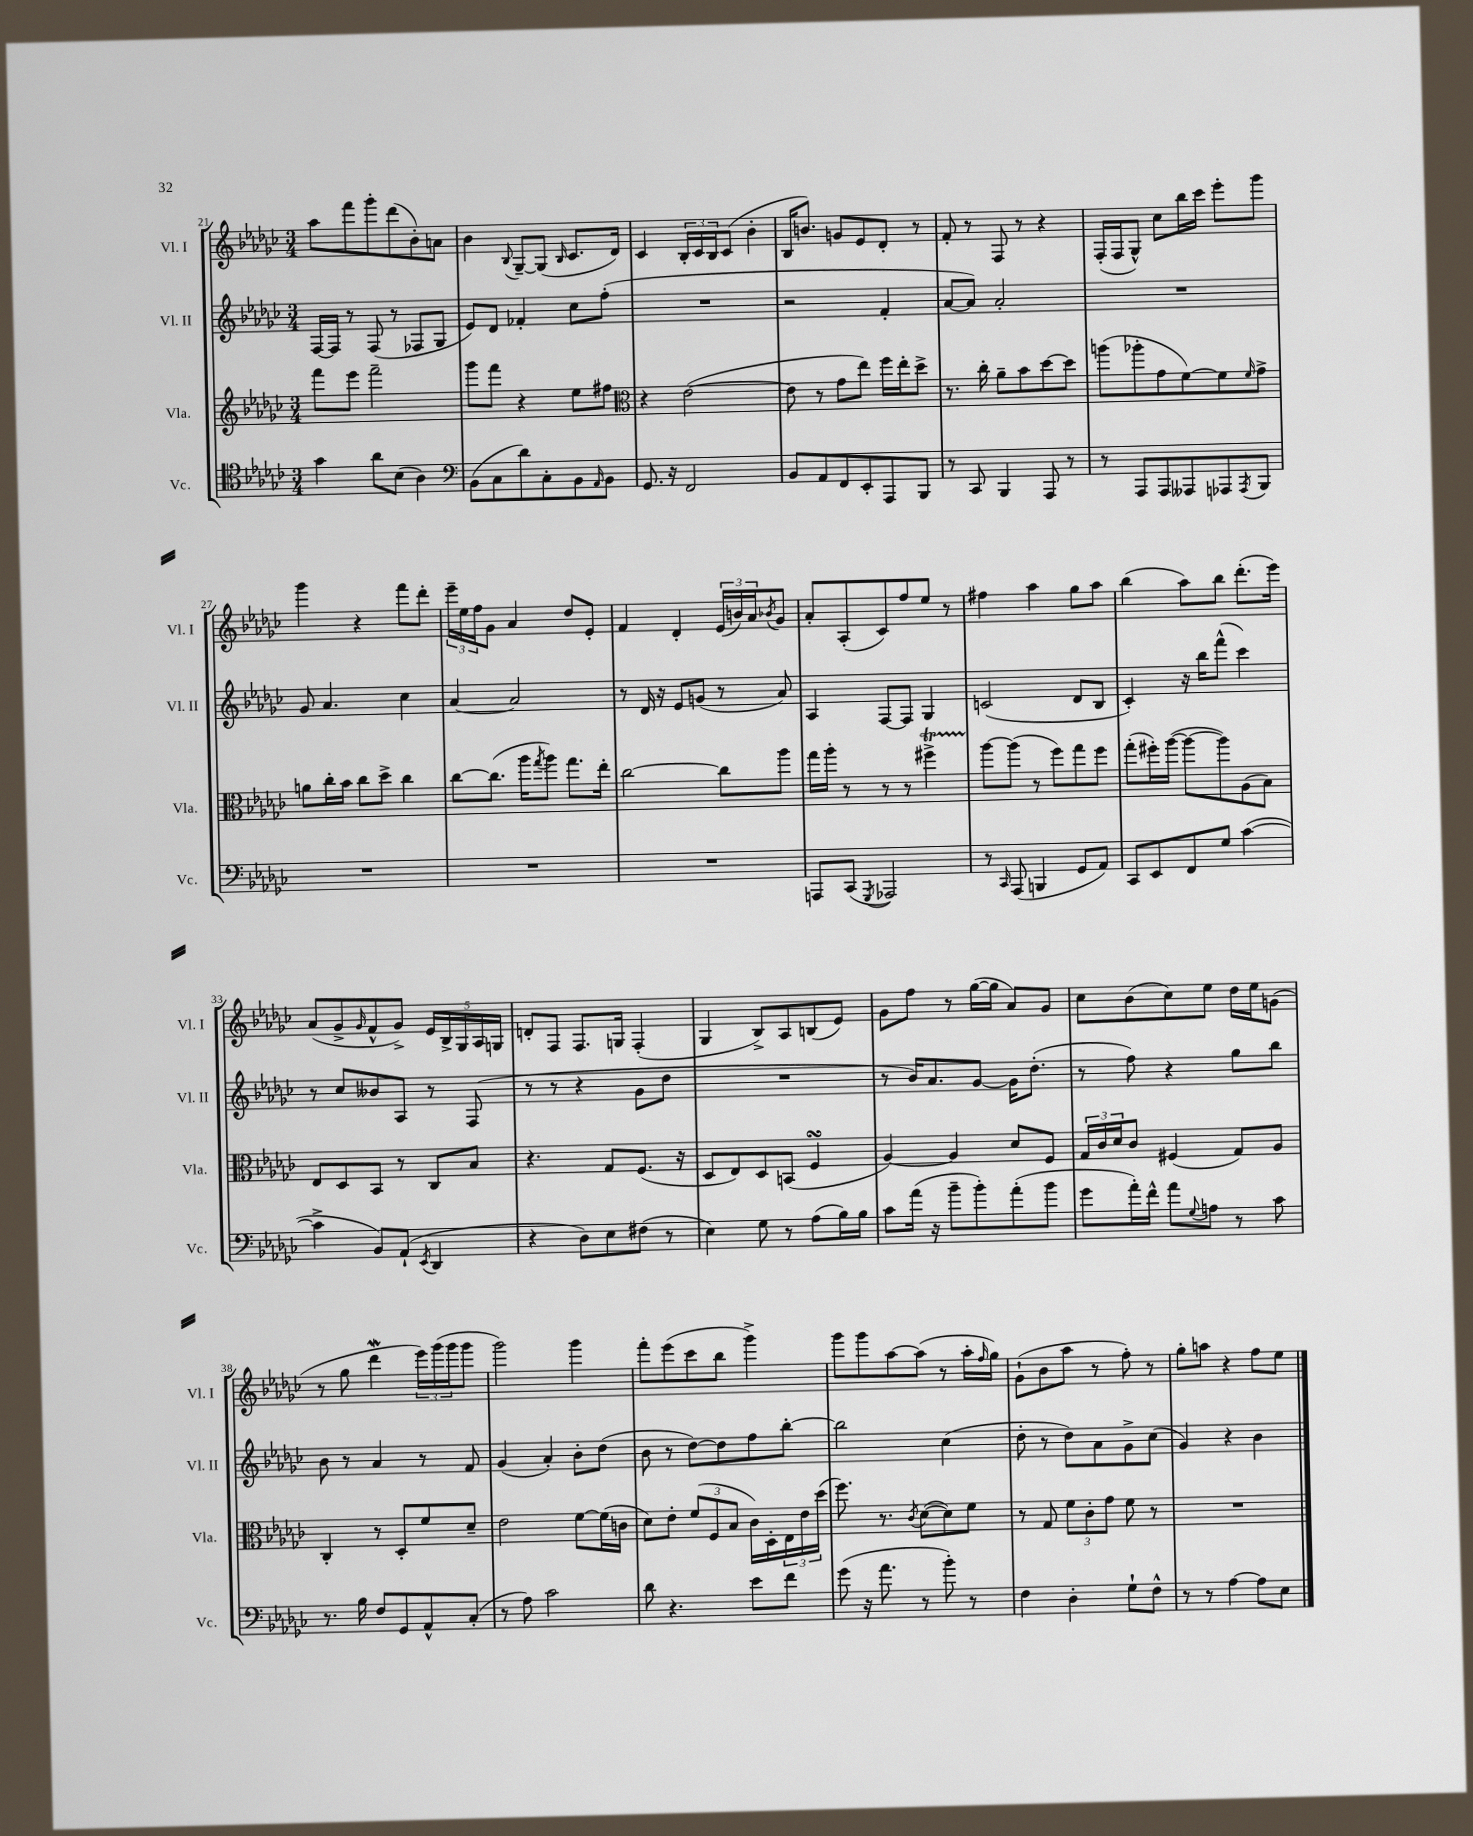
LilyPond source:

<<
\new StaffGroup <<
\new Staff = "s0" \with { instrumentName = "Vl. I" shortInstrumentName = "Vl. I" } {
    \clef treble \key ges \major \numericTimeSignature \time 3/4
    aes''8 f'''8 ges'''8-. des'''8( bes'8-.) a'8 |
    bes'4 \appoggiatura { bes8 } ges8~-- ges8( \grace { bes16 } ces'8. des'16) |
    ces'4 \tuplet 3/2 { bes16-. ces'16 bes16 } ces'8( bes'4-. |
    bes16 b'8.) g'8 ees'8 des'8-. r8 |
    f'8-. r8 f8 r8 r4 |
    f16-.( f16 ges8-^) ces''8 bes''16 ces'''16 ees'''8-. ges'''8 |
    ges'''4 r4 f'''8 des'''8-. |
    \tuplet 3/2 { ees'''16-- ees''16 f''16 } ges'8 aes'4 des''8 ees'8-. |
    f'4 des'4-. \tuplet 3/2 { ees'16( b'16) aes'16 } \acciaccatura { bes'8 } ges'8 |
    aes'8-. aes8-.( ces'8) f''8 ees''8 r8 |
    fis''4 aes''4 ges''8 aes''8 |
    bes''4( aes''8) bes''8 des'''8.-.( ees'''16) |
    aes'8( ges'8-> \grace { ges'16 } f'8-^ ges'8->) \tuplet 5/4 { ees'16 bes16-> ges16 aes16 g16 } |
    d'8-. f8 f8. g16 f4-.( |
    ges4 bes8->) aes8 b8( ees'8) |
    ges'8 f''8 r8 ges''16~( ges''16 aes'8) ges'8 |
    ces''8 bes'8( ces''8) ees''8 des''16 ees''16 g'8( |
    r8 ges''8 des'''4\mordent \tuplet 3/2 { ees'''16) ges'''16( ges'''16 } ges'''8 |
    ges'''2) ges'''4 |
    f'''8-. ees'''8( ces'''8 bes''8 ges'''4->) |
    ges'''8 ges'''8 aes''8~ aes''8( r8 aes''16-. \grace { f''16 } ges''16) |
    ges'8-!( bes'8 aes''8 r8 f''8-.) r8 |
    ges''8-. a''8 r4 f''8 ees''8 \bar "|." |
}
\new Staff = "s1" \with { instrumentName = "Vl. II" shortInstrumentName = "Vl. II" } {
    \clef treble \key ges \major \numericTimeSignature \time 3/4
    f16~ f16 r8 f8( r8 fes8 ges8 |
    ees'8) des'8 fes'4-. ces''8 f''8-.( |
    R2. |
    r2 f'4-. |
    aes'8~ aes'8) aes'2-. |
    R2. |
    ges'8 aes'4. ces''4 |
    aes'4~ aes'2 |
    r8 des'16 r16 ees'8 g'8( r8 aes'8) |
    aes4 f8~ f8 ges4 |
    c'2( des'8 bes8 |
    ces'4-.) r16 bes''16 f'''8-^( ces'''4) |
    r8 ces''8 beses'8 aes8 r8 f8( |
    r8 r8 r4 ges'8 des''8 |
    R2. |
    r8 bes'16) aes'8. ges'8~ ges'16 des''8.-.( |
    r8 f''8) r4 ges''8 bes''8 |
    bes'8 r8 aes'4 r8 f'8 |
    ges'4( aes'4-.) bes'8-. des''8( |
    bes'8 r8 des''8~) des''8 f''8 bes''8~-. |
    bes''2 ces''4( |
    des''8-. r8 des''8) aes'8 ges'8-> ces''8( |
    ges'4) r4 bes'4 \bar "|." |
}
\new Staff = "s2" \with { instrumentName = "Vla." shortInstrumentName = "Vla." } {
    \clef treble \key ges \major \numericTimeSignature \time 3/4
    f'''8 ees'''8 f'''2-- |
    ges'''8 f'''8 r4 ees''8 fis''8 |
    \clef alto r4 ees'2~( |
    ees'8 r8 ges'8 ees''8) f''16 ees''16-. des''8-> |
    r8. ces''16-. aes'8-- bes'8 des''8~ des''8 |
    a''8( aes''8-. ges'8 f'8~) f'8 \grace { f'16 } ges'8-> |
    a'8 ces''16-. bes'16 ces''8 des''8-> ces''4 |
    ces''8~ ces''8.( aes''16 \acciaccatura { ges''8 } aes''8) ges''8. ees''16-. |
    ces''2~ ces''8 aes''8 |
    ges''16 aes''16-. r8 r8 r8 fis''4->\startTrillSpan |
    aes''8~\stopTrillSpan aes''8( r8 f''8) ges''8 f''8 |
    ges''8-.( fis''16-.) aes''16~( aes''8~ aes''8) aes8( bes8) |
    ees8 des8 bes,8 r8 ces8 bes8 |
    r4. ges8 f8.( r16 |
    des8 ees8) des8 b,8( f4\turn |
    aes4~) aes4 des'8 f8 |
    \tuplet 3/2 { ges16 ces'16 des'16 } ces'8 fis4( ges8) aes8 |
    ces4-. r8 des8-. f'8 des'8-- |
    ees'2 f'8~ f'16( c'16 |
    des'8) ees'8-. \tuplet 3/2 { f'8( f8 bes8 } ces'16) des16-. \tuplet 3/2 { ees16 ees'16 des''16( } |
    f''8.) r8. \acciaccatura { ces'8 } des'8~( des'8) f'8 |
    r8 ges8 \tuplet 3/2 { f'8 ces'8-. ges'8 } f'8 r8 |
    R2. \bar "|." |
}
\new Staff = "s3" \with { instrumentName = "Vc." shortInstrumentName = "Vc." } {
    \clef tenor \key ges \major \numericTimeSignature \time 3/4
    ges'4 aes'8 bes8( aes4) |
    \clef bass bes,8( ces8 des'8) ces8-. bes,8 \grace { aes,16 } bes,8 |
    ges,8. r16 f,2 |
    bes,8 aes,8 f,8 ees,8-. aes,,8 bes,,8 |
    r8 ces,8 bes,,4 aes,,8 r8 |
    r8 aes,,8 aes,,8 aeses,,8 aes,,8 \acciaccatura { aes,,8 } bes,,8 |
    R2. |
    R2. |
    R2. |
    a,,8 ces,8( \acciaccatura { ges,,8 } aes,,2) |
    r8 \grace { ces,16 } aes,,8( b,,4 ges,8 aes,8) |
    ces,8 ees,8 f,8 ges8 ces'4~( |
    ces'4-> bes,8) aes,8-!( \acciaccatura { ees,8 } des,4 |
    r4 des8) ees8 fis8( r8 |
    ees4) ges8 r8 aes8( bes16) bes16 |
    ces'8 aes'16( r16 bes'8-- bes'8-.) aes'8-.( bes'8 |
    ges'8 aes'16-.) f'16-^ aes'8 \appoggiatura { ges8 } a8 r8 ces'8 |
    r8. bes16 f8 ges,8 aes,8-^ ces8-.( |
    r8 aes8) ces'2 |
    des'8 r4. ees'8 f'8 |
    ges'8( r16 aes'8. r8 bes'8-.) r8 |
    f4 des4-. ges8-! f8-^ |
    r8 r8 aes4~ aes8 ees8 \bar "|." |
}
>>
>>
\layout { \context { \Score currentBarNumber = #21 } }
